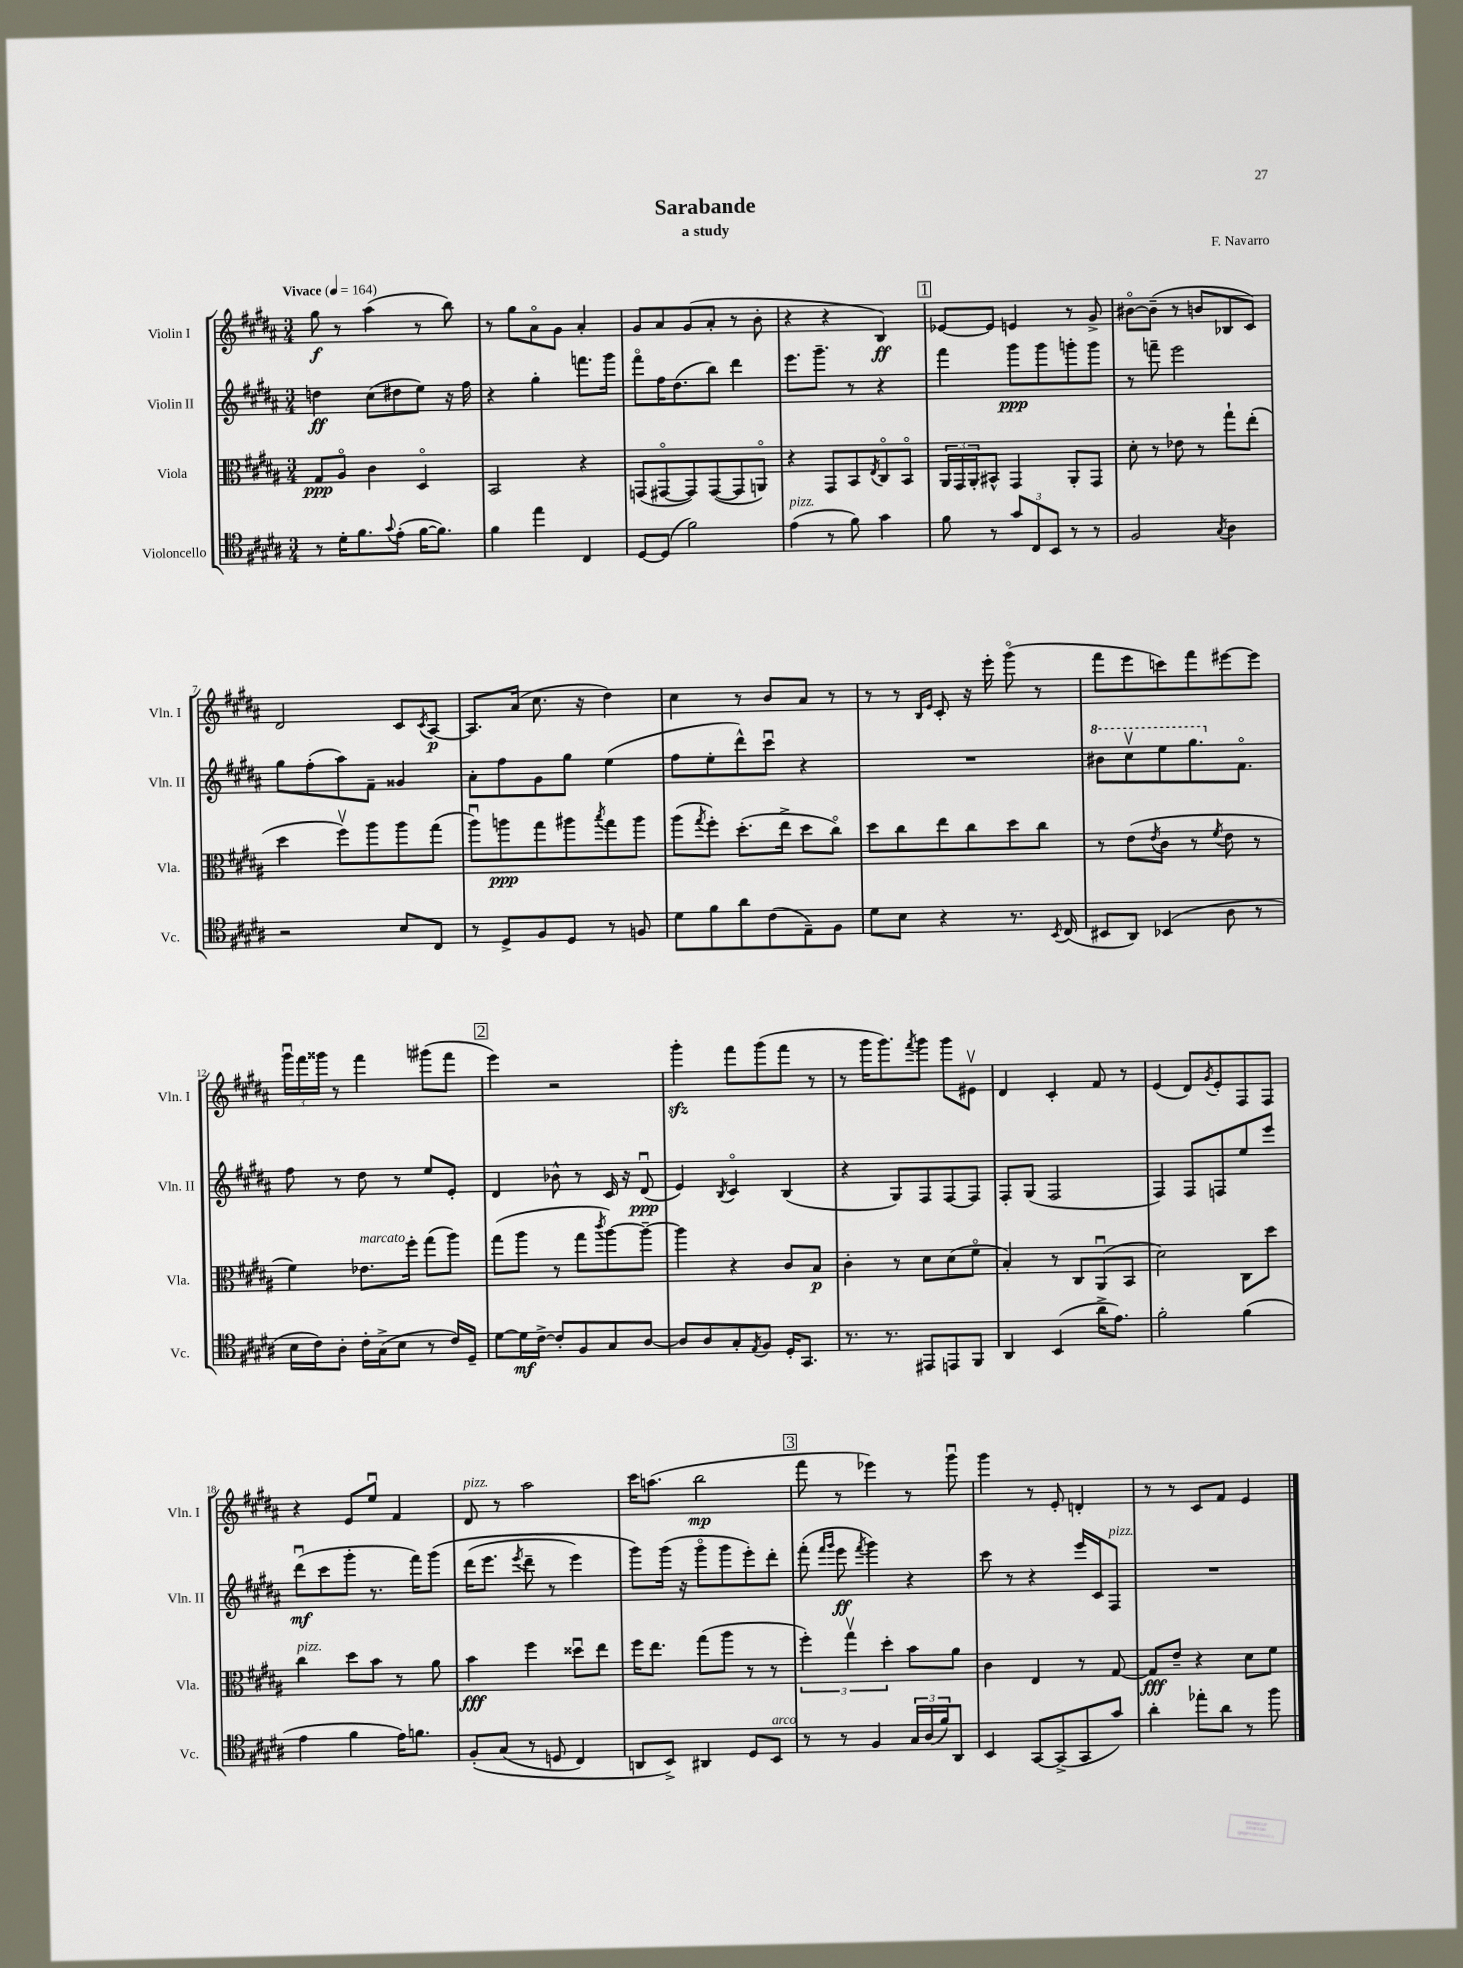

**kern	**dynam	**kern	**dynam	**kern	**dynam	**kern	**dynam
*part4	*part4	*part3	*part3	*part2	*part2	*part1	*part1
*staff4	*staff4	*staff3	*staff3	*staff2	*staff2	*staff1	*staff1
*I"Violoncello	*	*I"Viola	*	*I"Violin II	*	*I"Violin I	*
*I'Vc.	*	*I'Vla.	*	*I'Vln. II	*	*I'Vln. I	*
*clefC4	*	*clefC3	*	*clefG2	*	*clefG2	*
*k[f#c#g#d#a#]	*	*k[f#c#g#d#a#]	*	*k[f#c#g#d#a#]	*	*k[f#c#g#d#a#]	*
*M3/4	*	*M3/4	*	*M3/4	*	*M3/4	*
*MM164	*	*MM164	*	*MM164	*	*MM164	*
=1	=1	=1	=1	=1	=1	=1	=1
!	!	!	!	!	!	!LO:TX:a:B:t=Vivace	!
8r	.	8G#/L	ppp	4ddn\	ff	8gg#\	f
16d#'\KL	.	8A#/J	.	.	.	8r	.
8.f#\	.	.	.	.	.	.	.
.	.	4c#\	.	(8cc#\L	.	(4aa#\	.
8qqg#/	.	.	.	.	.	.	.
(8e'\J	.	.	.	8dd#X\	.	.	.
[16f#\KL	.	4D#/	.	8ee\J)	.	8r	.
8.f#\J])	.	.	.	.	.	.	.
.	.	.	.	16r	.	8bb\)	.
.	.	.	.	16ff#\	.	.	.
=2	=2	=2	=2	=2	=2	=2	=2
4f#\	.	2BB/	.	4r	.	8r	.
.	.	.	.	.	.	8gg#\L	.
4ee\	.	.	.	4gg#'\	.	8a#\	.
.	.	.	.	.	.	8g#\J	.
4C#/	.	4r	.	8.fffn\L	.	4a#'/	.
.	.	.	.	16ggg#\Jk	.	.	.
=3	=3	=3	=3	=3	=3	=3	=3
[8D#/L	.	(8GGn/L	.	8fff#\L	.	8g#/L	.
(8D#/J]	.	[8GG#X/	.	16ff#\K	.	8a#/	.
.	.	.	.	(8.dd#\	.	.	.
2f#\)	.	8GG#/])	.	.	.	(8g#/	.
.	.	([8GG#/	.	8bb\J)	.	8a#'/J	.
.	.	8GG#/]	.	4ddd#\	.	8r	.
.	.	8AAn/J)	.	.	.	8b'\	.
=4	=4	=4	=4	=4	=4	=4	=4
!LO:TX:a:i:t=pizz.	!	!	!	!	!	!	!
(4e\	.	4r	.	8.eee\L	.	4r	.
.	.	.	.	8.ggg#~\J	.	.	.
8r	.	8GG#/L	.	.	.	4r	.
8f#\)	.	8BB/	.	8r	.	.	.
.	.	8qE/	.	.	.	.	.
4g#\	.	8C#/	.	4r	.	4B/)	ff
.	.	8BB/J	.	.	.	.	.
!!LO:REH:place=s1:t=1
=5	=5	=5	=5	=5	=5	=5	=5
8f#\	.	24AA#/LL	.	4fff#\	.	[8e-X/L	.
.	.	24GG#/	.	.	.	.	.
.	.	24AA#'/J	.	.	.	.	.
8r	.	8BB#X^^/J	.	.	.	8e-/J]	.
12g#/L	.	4GG#/	.	8ggg#\L	ppp	4en/	.
12C#/	.	.	.	.	.	.	.
.	.	.	.	8ggg#\	.	.	.
12BB/J	.	.	.	.	.	.	.
8r	.	8AA#'/L	.	8gggn'\	.	8r	.
8r	.	8GG#/J	.	8ggg\J	.	8g#^/	.
=6	=6	=6	=6	=6	=6	=6	=6
2F#/	.	8d#'\	.	8r	.	[8b#X\L	.
.	.	8r	.	8fffn~\	.	(8b#~\J]	.
.	.	8e-X\	.	2eee\	.	8r	.
.	.	8r	.	.	.	8bn/L	.
8qG#/	.	.	.	.	.	.	.
4A#\	.	8gg#`\L	.	.	.	8B-X/	.
.	.	(8ee'\J	.	.	.	8c#/J)	.
!!LO:LB:g=z
=7	=7	=7	=7	=7	=7	=7	=7
2r	.	4dd#\	.	8gg#\L	.	2d#/	.
.	.	.	.	(8ff#'\	.	.	.
.	.	8ff#v\L)	.	8aa#\)	.	.	.
.	.	8aa#\	.	8f#~\J	.	.	.
8B/L	.	8aa#\	.	4g##X/	.	8c#/L	.
.	.	.	.	.	.	8qc#/	.
8C#/J	.	(8gg#\J	.	.	.	[8A#/J	p
=8	=8	=8	=8	=8	=8	=8	=8
8r	.	8aa#u\L)	.	8a#'\L	.	8.A#/L]	.
8D#^/L	.	8aan\	ppp	8ff#\	.	.	.
.	.	.	.	.	.	(16a#/Jk	.
8F#/	.	8gg#\	.	8g#\	.	8.cc#\	.
8D#/J	.	8aa#X\	.	8gg#\J	.	.	.
.	.	.	.	.	.	16r	.
.	.	8qbb/	.	.	.	.	.
8r	.	8gg#\	.	(4ee\	.	4dd#\)	.
8Fn/	.	8aa#\J	.	.	.	.	.
=9	=9	=9	=9	=9	=9	=9	=9
8d#\L	.	(8aa#\L	.	8ff#\L	.	4cc#\	.
.	.	8qgg#/	.	.	.	.	.
8f#\	.	8ff#'\J)	.	8ee'\	.	.	.
8a#\	.	(8.dd#'\L	.	8ddd#^^\)	.	8r	.
(8c#\	.	.	.	8ccc#u\J	.	8b/L	.
.	.	16ee^\Jk	.	.	.	.	.
8E~\)	.	8dd#\L	.	4r	.	8a#/J	.
8F#\J	.	8cc#\J)	.	.	.	8r	.
=10	=10	=10	=10	=10	=10	=10	=10
8d#\L	.	8dd#\L	.	2.r	.	8r	.
8B\J	.	8cc#\	.	.	.	8r	.
.	.	.	.	.	.	16qqB/LL	.
.	.	.	.	.	.	16qqe/JJ	.
4r	.	8ee\	.	.	.	8c#'/	.
.	.	8cc#\	.	.	.	16r	.
.	.	.	.	.	.	16eee'\	.
8.r	.	8dd#\	.	.	.	(8ggg#\	.
.	.	8cc#\J	.	.	.	8r	.
8qBB/	.	.	.	.	.	.	.
(16C#/	.	.	.	.	.	.	.
=11	=11	=11	=11	=11	=11	=11	=11
*	*	*	*	*8va	*	*	*
8BB#X/L	.	8r	.	8bb#X\L	.	8fff#\L	.
8AA#/J)	.	(8e\L	.	8ccc#v\	.	8eee\	.
.	.	8qe/	.	.	.	.	.
(4BB-X/	.	8c#\J	.	8eee\	.	8cccn\)	.
.	.	8r	.	8.ggg#\	.	8fff#\	.
.	.	8qf#/	.	.	.	.	.
8A#\	.	8e\	.	.	.	[8eee#X\	.
*	*	*	*	*X8va	*	*	*
.	.	.	.	8.f#\J	.	.	.
8r	.	8r	.	.	.	8eee#\J]	.
!!LO:LB:g=z
=12	=12	=12	=12	=12	=12	=12	=12
16B\LL	.	4f#\)	.	8ff#\	.	24ggg#u\LL	.
.	.	.	.	.	.	24fff#\	.
16c#\J)	.	.	.	.	.	.	.
.	.	.	.	.	.	24ggg##X\JJ	.
8A#'\J	.	.	.	8r	.	8r	.
!	!	!LO:TX:a:i:t=marcato	!	!	!	!	!
16c#'\LL	.	8.e-X\L	.	8dd#\	.	4fff#\	.
(16G#^\J	.	.	.	.	.	.	.
8B\J	.	.	.	8r	.	.	.
.	.	16ff#'\Jk	.	.	.	.	.
8r	.	(8gg#\L	.	8ee/L	.	(8ggg#X\L	.
16c#/LL)	.	8aa#\J)	.	8e'/J	.	8fff#\J	.
16D#~/JJ	.	.	.	.	.	.	.
!!LO:REH:place=s1:t=2
=13	=13	=13	=13	=13	=13	=13	=13
[8d#\L	.	(8gg#\L	.	4d#/	.	4eee\)	.
16d#\L]	mf	8aa#\J	.	.	.	.	.
[16c#^\JJ	.	.	.	.	.	.	.
8c#'/L]	.	8r	.	8b-X^^\	.	2r	.
8F#/	.	8gg#\L	.	8r	.	.	.
.	.	8qccc#/	.	.	.	.	.
8G#/	.	[8aa#\)	.	16c#/	.	.	.
.	.	.	.	16r	.	.	.
[8A#/J	.	8aa#~\J_	.	(8d#u/	ppp	.	.
=14	=14	=14	=14	=14	=14	=14	=14
8A#/L]	.	4aa#\]	.	4e/)	.	4ggg#zz'\	.
8A#/	.	.	.	.	.	.	.
.	.	.	.	8qB/	.	.	.
8G#'/	.	4r	.	4c#/	.	8fff#\L	.
8qE/	.	.	.	.	.	.	.
8F#/J	.	.	.	.	.	(8ggg#\	.
16D#'/KL	.	8c#/L	.	(4B/	.	8fff#\J	.
8.GG#/J	.	.	.	.	.	.	.
.	.	8B/J	p	.	.	8r	.
=15	=15	=15	=15	=15	=15	=15	=15
8.r	.	4c#'\	.	4r	.	8r	.
.	.	.	.	.	.	16ggg#\KL	.
8.r	.	.	.	.	.	8.ggg#\)	.
.	.	8r	.	8G#/L)	.	.	.
.	.	.	.	.	.	8qfff#/	.
8EE#X/L	.	8d#\L	.	8F#/	.	8ggg#\J	.
8EEn/	.	(8d#\	.	[8F#/	.	8ggg#\L	.
8FF#/J	.	8f#\J	.	8F#/J]	.	8e#Xv\J	.
=16	=16	=16	=16	=16	=16	=16	=16
4AA#/	.	4B'/)	.	8F#'/L	.	4d#/	.
.	.	.	.	(8G#/J	.	.	.
(4BB/	.	8r	.	2F#/	.	4c#'/	.
.	.	8C#/L	.	.	.	.	.
16a#^\KL	.	(8AA#u/	.	.	.	8f#/	.
8.e\J)	.	.	.	.	.	.	.
.	.	8BB/J	.	.	.	8r	.
=17	=17	=17	=17	=17	=17	=17	=17
2f#'\	.	2d#\)	.	4F#/)	.	(4e/	.
.	.	.	.	8F#/L	.	8d#/L)	.
.	.	.	.	.	.	8qg#/	.
.	.	.	.	8Fn/	.	8e'/	.
(4f#\	.	8C#\L	.	8ee/	.	8F#/	.
.	.	8dd#\J	.	8eee/J	.	8F#/J	.
!!LO:LB:g=z
=18	=18	=18	=18	=18	=18	=18	=18
!	!	!LO:TX:a:i:t=pizz.	!	!	!	!	!
4e\	.	4cc#\	.	(8ddd#u\L	mf	4r	.
.	.	.	.	8ccc#\	.	.	.
4f#\	.	8dd#\L	.	8ggg#'\J	.	8e/L	.
.	.	8b\J	.	8.r	.	8eeu/J	.
16e\KL)	.	8r	.	.	.	4f#/	.
8.fn\J	.	.	.	16fff#\KL)	.	.	.
.	.	8a#\	.	(8ggg#\J	.	.	.
=19	=19	=19	=19	=19	=19	=19	=19
!	!	!	!	!	!	!LO:TX:a:i:t=pizz.	!
(8F#'/L	.	4b\	fff	(16ddd#\KL	.	8d#/	.
.	.	.	.	8.eee\J	.	.	.
(8G#/J	.	.	.	.	.	8r	.
.	.	.	.	8qeee/	.	.	.
8r	.	4ff#\	.	8ddd#~\	.	2aa#\	.
8Dn/	.	.	.	8r	.	.	.
4C#/)	.	8dd##Xu\L	.	4eee\)	.	.	.
.	.	8ee\J	.	.	.	.	.
=20	=20	=20	=20	=20	=20	=20	=20
8AAn/L	.	16ff#\KL	.	8ggg#\L)	.	16ccc#\KL	.
.	.	8.ee\J	.	.	.	(8.aan\J	.
8BB^/J)	.	.	.	(16ggg#\Jk	.	.	.
.	.	.	.	16r	.	.	.
4AA#X/	.	(8gg#\L	.	8ggg#\L	.	2bb\	mp
.	.	8aa#\J	.	8ggg#\	.	.	.
8D#/L	.	8r	.	8eee'\)	.	.	.
!LO:TX:a:i:t=arco	!	!	!	!	!	!	!
8BB/J	.	8r	.	8ddd#'\J	.	.	.
!!LO:REH:place=s1:t=3
=21	=21	=21	=21	=21	=21	=21	=21
8r	.	6ff#'\)	.	(8fff#'\	.	8fff#\	.
.	.	.	.	16qqfff#/LL	.	.	.
.	.	.	.	16qqggg#/JJ	.	.	.
8r	.	.	.	8eee\	ff	8r	.
.	.	6gg#v\	.	.	.	.	.
.	.	.	.	8qfff#/	.	.	.
4F#/	.	.	.	4ggg#\)	.	4eee-X\)	.
.	.	6dd#'\	.	.	.	.	.
24G#/LL	.	8b\L	.	4r	.	8r	.
(24A#/	.	.	.	.	.	.	.
24f#/J)	.	.	.	.	.	.	.
8AA#/J	.	8a#\J	.	.	.	8ggg#u\	.
=22	=22	=22	=22	=22	=22	=22	=22
4BB/	.	4c#\	.	8ccc#\	.	4ggg#\	.
.	.	.	.	8r	.	.	.
[8GG#/L	.	4E/	.	4r	.	8r	.
(8GG#^/]	.	.	.	.	.	8e'/	.
8GG#/	.	8r	.	16eee/LL	.	4dn'/	.
.	.	.	.	16c#/J	.	.	.
!	!	!	!	!LO:TX:a:i:t=pizz.	!	!	!
8g#/J)	.	[8G#/	.	8F#/J	.	.	.
=23	=23	=23	=23	=23	=23	=23	=23
4a#'\	.	8G#/L]	fff	2.r	.	8r	.
.	.	8e~/J	.	.	.	8r	.
8ee-X'\L	.	4r	.	.	.	8c#/L	.
8a#\J	.	.	.	.	.	8f#/J	.
8r	.	8d#\L	.	.	.	4e/	.
8ff#\	.	8f#\J	.	.	.	.	.
==	==	==	==	==	==	==	==
*-	*-	*-	*-	*-	*-	*-	*-
